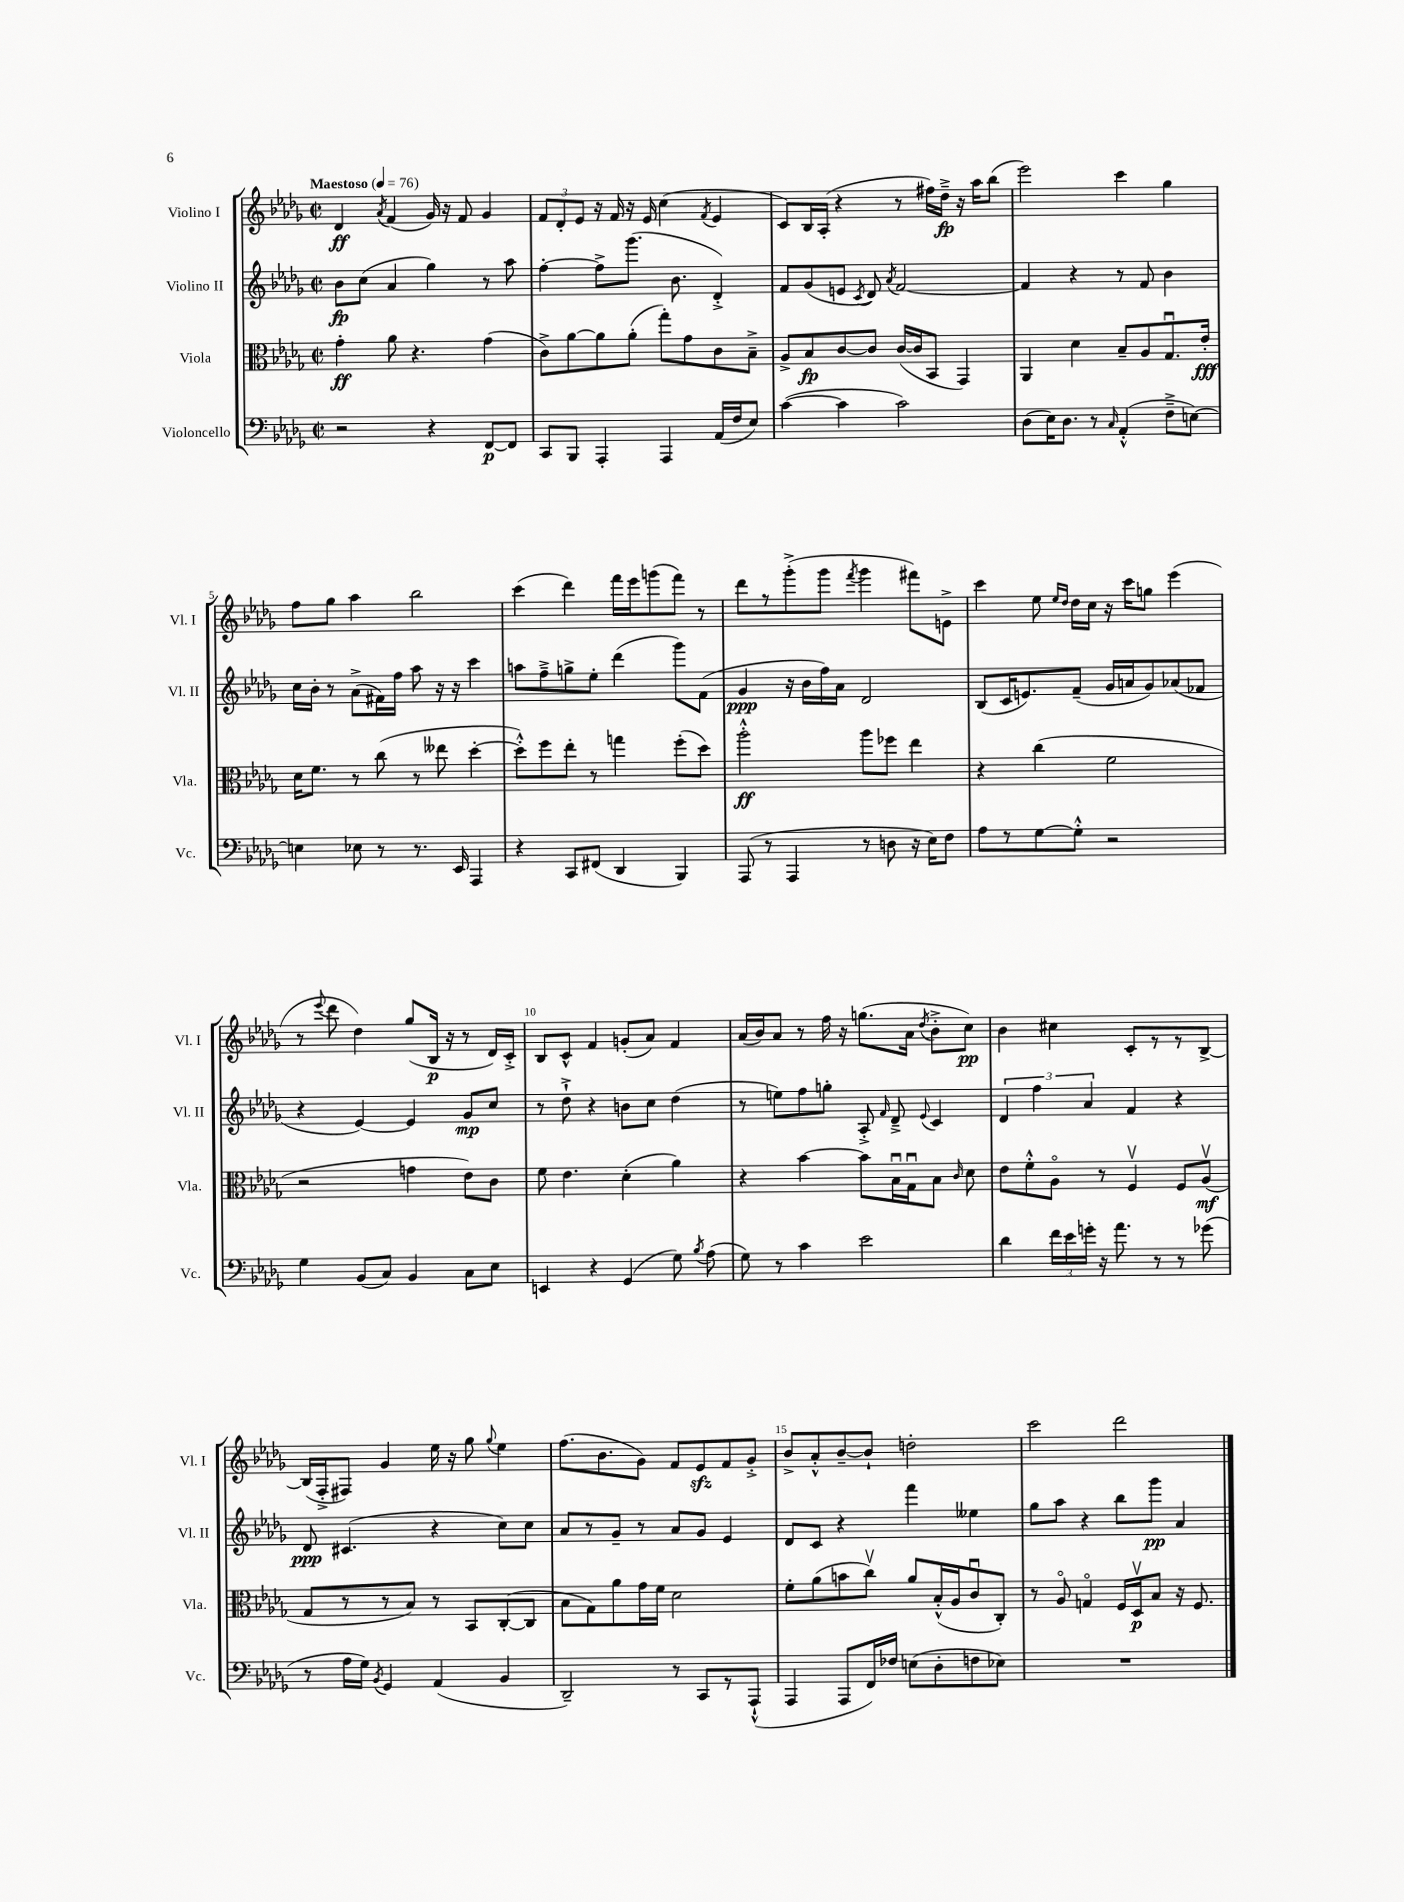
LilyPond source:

<<
\new StaffGroup <<
\new Staff = "s0" \with { instrumentName = "Violino I" shortInstrumentName = "Vl. I" } {
    \clef treble \key des \major \defaultTimeSignature \time 2/2 \tempo "Maestoso" 4 = 76
    \autoBeamOff des'4\ff \acciaccatura { aes'8 } f'4( ges'16) r16 f'8 ges'4 |
    \tuplet 3/2 { f'8[ des'8-. ees'8] } r16 f'16 r16 ees'16 c''4( \acciaccatura { f'8 } ees'4 |
    c'8[) bes16 aes16]-.( r4 r8 fis''16[) des''16]--->\fp r16 aes''16[ bes''8]( |
    ees'''2) c'''4 ges''4 |
    f''8[ ges''8] aes''4 bes''2 |
    c'''4( des'''4) f'''16[ ees'''16 g'''8( f'''8]) r8 |
    des'''8[ r8 ges'''8-.->( ges'''8] \acciaccatura { f'''8 } ges'''4 fis'''8[) e'8]-> |
    c'''4 ees''8 \grace { ees''16[ des''16] } des''16[ c''16] r16 c'''16[ g''8] ees'''4( |
    r8 \appoggiatura { ees'''8 } des'''8 des''4) ges''8[( bes16]\p r16 r8 des'16[) c'16]-.-> |
    bes8[ c'8]-^ f'4 g'8[-.( aes'8]) f'4 |
    aes'16[( bes'16) aes'8] r8 f''16 r16 g''8.[( aes'16] \acciaccatura { des''8 } bes'8[-.-> c''8]\pp) |
    bes'4 cis''4 c'8[-. r8 r8 bes8]~-> |
    bes16[( f16-.-> fis8]) ges'4 ees''16 r16 ges''8 \appoggiatura { ges''8 } ees''4 |
    f''8.[( bes'8. ges'8]) f'8[ ees'8\sfz f'8 ges'8]-.-> |
    bes'8[-> aes'8-.-^ bes'8~-- bes'8]-! d''2-. |
    c'''2 des'''2 \bar "|." |
}
\new Staff = "s1" \with { instrumentName = "Violino II" shortInstrumentName = "Vl. II" } {
    \clef treble \key des \major \defaultTimeSignature \time 2/2
    \autoBeamOff bes'8[\fp c''8]( aes'4 ges''4) r8 aes''8 |
    f''4~-. f''8[-> ges'''8.]( bes'8. des'4-.->) |
    f'8[ ges'8( e'8] \acciaccatura { c'8 } des'8) \acciaccatura { aes'8 } f'2~ |
    f'4 r4 r8 f'8 bes'4 |
    c''16[ bes'16]-. r8 aes'8[->( fis'16) f''16] aes''8 r16 r16 c'''4 |
    a''8[ f''8---> g''8-> ees''8]-. des'''4( ges'''8[) f'8]( |
    ges'4\ppp r16 bes'16[ f''16) aes'16] des'2 |
    bes8[( c'16 e'8.) f'8]--( ges'16[ a'16 ges'8) aes'8( fes'8] |
    r4 ees'4~) ees'4 ges'8[\mp c''8] |
    r8 des''8-!-> r4 b'8[ c''8] des''4( |
    r8 e''8[) f''8 g''8]-. aes8-.-> \grace { f'16 } des'8---> \appoggiatura { ees'8 } c'4 |
    \tuplet 3/2 { des'4 f''4 aes'4 } f'4 r4 |
    des'8\ppp cis'4.( r4 c''8[) c''8] |
    aes'8[ r8 ges'8]-- r8 aes'8[ ges'8] ees'4 |
    des'8[ c'8] r4 f'''4 eeses''4 |
    ges''8[ aes''8] r4 bes''8[ ges'''8]\pp aes'4 \bar "|." |
}
\new Staff = "s2" \with { instrumentName = "Viola" shortInstrumentName = "Vla." } {
    \clef alto \key des \major \defaultTimeSignature \time 2/2
    \autoBeamOff ges'4-.\ff aes'8 r4. ges'4( |
    c'8[->) aes'8~ aes'8 aes'8]-.( ges''8[-.) ges'8 c'8 bes8]---> |
    aes8[-> bes8\fp c'8~ c'8] c'16[~( c'16 bes,8] ges,4) |
    aes,4 des'4 bes8[-- aes8 ges8.\downbow ees'16]-.\fff |
    des'16[ f'8.] r8 c''8( r8 eeses''8 des''4~-. |
    des''8[-.-^) f''8 ees''8]-. r8 g''4 f''8[-.( des''8]) |
    aes''2-.-^\ff aes''8[ fes''8] ees''4 |
    r4 c''4( f'2 |
    r2 g'4 ees'8[) c'8] |
    f'8 ees'4. des'4-.( aes'4) |
    r4 bes'4~ bes'8[ bes16\downbow ges16\downbow bes8] \grace { c'16 } des'8 |
    ees'8[ f'8-.-^ aes8]\flageolet r8 f4\upbow f8[ aes8]\upbow\mf( |
    ges8[ r8 r8 bes8]) r8 bes,8[ c8~-.( c8] |
    bes8[ ges8) aes'8 ges'16 f'16] des'2 |
    f'8[-. aes'8( b'8 c''8]\upbow) aes'8[ bes16-.-^( aes16 c'8\downbow c8]-.) |
    r8 aes8\flageolet g4\flageolet f16[ des16\upbow\p bes8] r16 f8. \bar "|." |
}
\new Staff = "s3" \with { instrumentName = "Violoncello" shortInstrumentName = "Vc." } {
    \clef bass \key des \major \defaultTimeSignature \time 2/2
    \autoBeamOff r2 r4 f,8[~\p f,8] |
    c,8[ bes,,8] aes,,4-. aes,,4 aes,16[( f16 ees8]) |
    c'4~( c'4 c'2) |
    des8[( ees16) des8.] r8 \grace { c16 } aes,4-.-^( f8[---> e8]~) |
    e4 ees8 r8 r8. ees,16 aes,,4 |
    r4 c,8[ fis,8]( des,4 bes,,4) |
    aes,,8( r8 aes,,4 r8 d8 r16 ees16[) f8] |
    aes8[ r8 ges8~ ges8]-.-^ r2 |
    ges4 bes,8[( c8]) bes,4 c8[ ees8] |
    e,4 r4 ges,4( ges8) \acciaccatura { bes8 } aes8( |
    ges8) r8 c'4 ees'2 |
    des'4 \tuplet 3/2 { f'16[ ees'16 g'16]-. } r16 aes'8. r8 r8 ges'8( |
    r8 aes16[ ges16]) \acciaccatura { bes,8 } ges,4 aes,4( bes,4 |
    des,2--) r8 c,8[ r8 aes,,8]-!-^( |
    aes,,4 aes,,8[ f,16) fes16] e8[( des8-. f8 ees8]) |
    R1 \bar "|." |
}
>>
>>
\layout { \context { \Score \override BarNumber.break-visibility = ##(#f #t #t) barNumberVisibility = #(every-nth-bar-number-visible 5) } }
